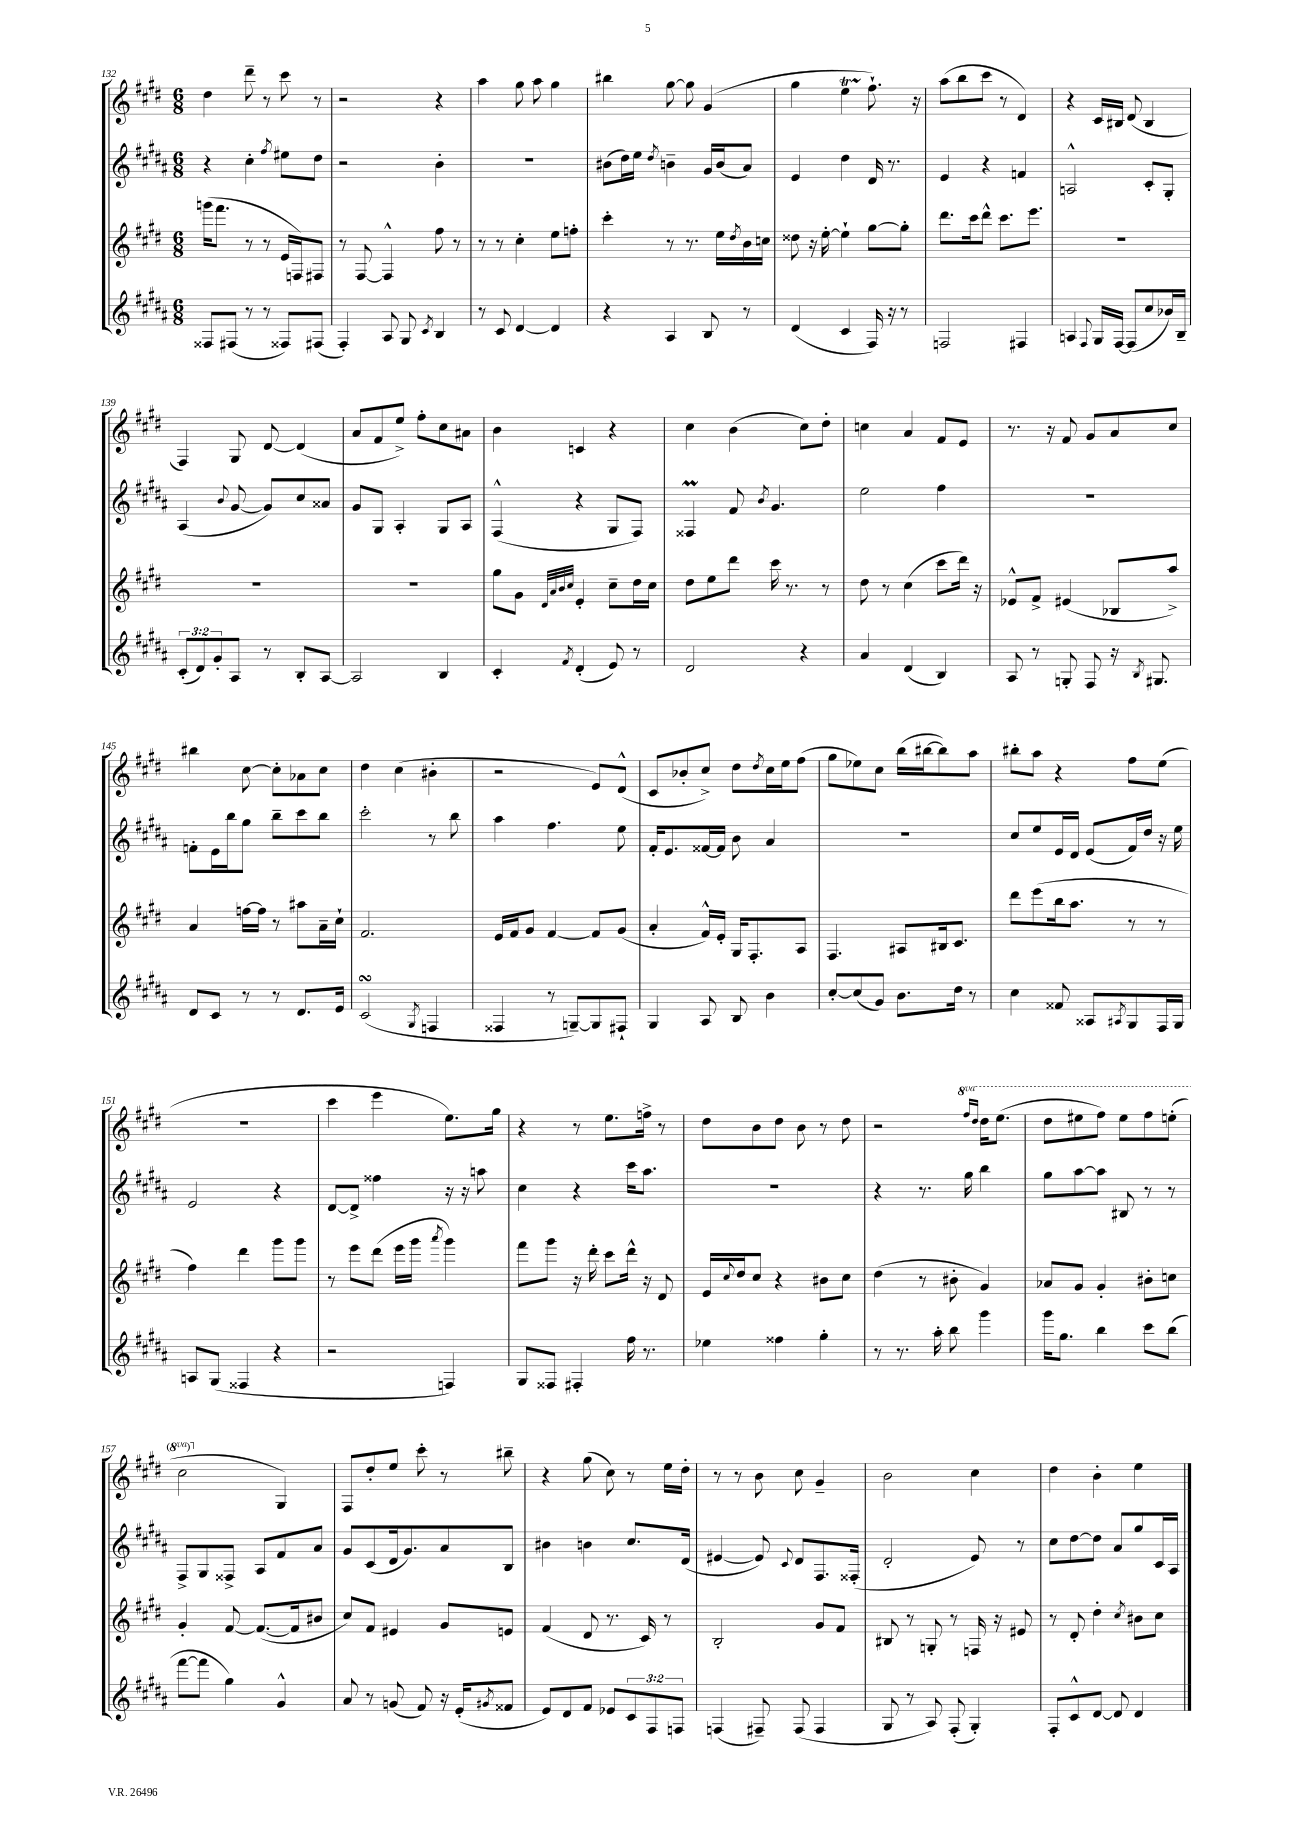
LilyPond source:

<<
\new StaffGroup <<
\new Staff = "s0" {
    \clef treble \key e \major \numericTimeSignature \time 6/8 \set Staff.ottavationMarkups = #ottavation-simple-ordinals
    dis''4 dis'''8-- r8 cis'''8 r8 |
    r2 r4 |
    a''4 gis''8 a''8 gis''4 |
    bis''4 gis''8~ gis''8 gis'4( |
    gis''4 e''4\startTrillSpan fis''8.-!\stopTrillSpan) r16 |
    a''8( b''8 cis'''8 r8 dis'4) |
    r4 cis'16 bis16 dis'8( bis4 |
    fis4) gis8 dis'8~ dis'4( |
    a'8 fis'8 e''8->) fis''8-. cis''8 ais'8 |
    b'4 c'4 r4 |
    cis''4 b'4( cis''8) dis''8-. |
    c''4 a'4 fis'8 e'8 |
    r8. r16 fis'8 gis'8 a'8 cis''8 |
    bis''4 cis''8~ cis''8-. aes'8 cis''8 |
    dis''4 cis''4( bis'4-. |
    r2 e'8) dis'8-^( |
    cis'8 bes'8-. cis''8->) dis''8 \acciaccatura { dis''8 } cis''16 e''16 fis''8( |
    gis''8 ees''8) cis''8 b''16( bis''16~ bis''8) a''8 |
    bis''8-. a''8 r4 fis''8 e''8( |
    R2. |
    cis'''4 e'''4 e''8.) gis''16 |
    r4 r8 e''8. f''16-> r8 |
    dis''8 b'8 dis''8 b'8 r8 dis''8 |
    r2 \ottava #1 \grace { fis'''16 dis'''16 } dis'''16 e'''8.( |
    dis'''8 eis'''8 fis'''8) eis'''8 fis'''8 e'''8-.( |
    cis'''2 \ottava #0 gis4) |
    fis8 dis''8-. e''8 cis'''8-. r8 bis''8-- |
    r4 gis''8( cis''8) r8 e''16 dis''16-. |
    r8 r8 b'8 cis''8 gis'4-- |
    b'2 cis''4 |
    dis''4 b'4-. e''4 \bar "|." |
}
\new Staff = "s1" {
    \clef treble \key b \major \numericTimeSignature \time 6/8
    r4 cis''4-. \acciaccatura { fis''8 } eis''8 dis''8 |
    r2 b'4-. |
    R2. |
    bis'8( dis''16) e''16 \acciaccatura { dis''8 } b'4-- gis'16 b'16( ais'8) |
    e'4 dis''4 dis'16 r8. |
    e'4 r4 f'4 |
    a2-^ cis'8-. gis8-. |
    ais4( \appoggiatura { b'8 } gis'8~ gis'8) cis''8 aisis'8 |
    gis'8 gis8 ais4-. gis8 ais8 |
    fis4-^( r4 gis8 fis8) |
    fisis4\prall fis'8 \acciaccatura { b'8 } gis'4. |
    e''2 fis''4 |
    R2. |
    f'8-. e'16 b''16 gis''8 b''8-- cis'''8 b''8 |
    cis'''2-. r8 b''8 |
    ais''4 fis''4. e''8 |
    fis'16-. e'8. fisis'16~ fisis'16 b'8 ais'4 |
    R2. |
    cis''8 e''8 e'16 dis'16 e'8( fis'16) dis''16 r16 e''16 |
    e'2 r4 |
    dis'8~ dis'8-> fisis''4 r16 r16 a''8 |
    cis''4 r4 cis'''16 ais''8. |
    R2. |
    r4 r8. gis''16 b''4 |
    gis''8 ais''8~ ais''8 bis8 r8 r8 |
    fis8-> gis8 fisis8-> ais8 fis'8 ais'8 |
    gis'8 cis'8( dis'16 gis'8.) ais'8 b8 |
    bis'4 b'4 cis''8. dis'16( |
    eis'4~ eis'8) \appoggiatura { cis'8 } dis'8 fis8. fisis16-.( |
    dis'2-. e'8) r8 |
    cis''8 dis''8~ dis''8 ais'8 gis''8 cis'16 ais16 \bar "|." |
}
\new Staff = "s2" {
    \clef treble \key e \major \numericTimeSignature \time 6/8
    g'''16( fis'''8. r8 r8 e'16 f16) fis8 |
    r8 fis8~ fis4-^ fis''8 r8 |
    r8 r8 cis''4-. e''8 f''8-. |
    cis'''4-. r8 r8. e''16 \acciaccatura { dis''8 } b'16 c''16 |
    disis''8 r16 e''16~-. e''4-! gis''8~ gis''8-. |
    dis'''8. cis'''16 dis'''8-^ cis'''8. e'''8. |
    R2. |
    R2. |
    R2. |
    gis''8 gis'8 \grace { dis'32 a'32 b'32 cis''32 } e'4-. cis''8-- dis''16 cis''16 |
    dis''8 e''8 dis'''8 cis'''16 r8. r8 |
    dis''8 r8 cis''4( cis'''8 dis'''16) r16 |
    ees'8-^ fis'8-> eis'4( bes8 a''8->) |
    a'4 f''16~ f''16 r8 ais''8 a'16-- cis''16-! |
    fis'2. |
    e'16 fis'16 gis'8 fis'4~ fis'8 gis'8( |
    a'4-. fis'16-^) e'16-. gis16 fis8.-. a8 |
    fis4. ais8 bis16 cis'8. |
    dis'''8 e'''8( b''16 a''8. r8 r8 |
    fis''4) dis'''4 gis'''8 gis'''8 |
    r8 e'''8 dis'''8( e'''16 gis'''16 \acciaccatura { a'''8 } gis'''4) |
    fis'''8 gis'''8 r16 dis'''16-. cis'''8 dis'''16-^ r16 dis'8 |
    e'16 \appoggiatura { cis''8 } dis''16 cis''8 r4 bis'8 cis''8 |
    dis''4( r8 bis'8-. gis'4) |
    aes'8 gis'8 gis'4-. bis'8-. c''8 |
    gis'4-. fis'8~ fis'8.~( fis'16 bis'8 |
    cis''8) fis'8 eis'4 gis'8 e'8 |
    fis'4( dis'8 r8. cis'16) r8 |
    b2-. gis'8 fis'8 |
    bis8 r8 g8-. r8 f16 r16 eis'8 |
    r8 dis'8-. dis''4-. \acciaccatura { cis''8 } bis'8 cis''8 \bar "|." |
}
\new Staff = "s3" {
    \clef treble \key b \major \numericTimeSignature \time 6/8 \override Staff.TupletNumber.text = #tuplet-number::calc-fraction-text
    fisis8 fis8( r8 r8 fisis8) fis8( |
    fis4-.) ais8 gis8 \acciaccatura { cis'8 } b4 |
    r8 cis'8 dis'4~ dis'4 |
    r4 ais4 b8 r8 |
    dis'4( cis'4 fis16) r16 r8 |
    f2 fis4 |
    a4 \appoggiatura { fis8 } gis16 fis16~ fis8( cis''8 bes'16) b16-- |
    \tuplet 3/2 { cis'8-.( dis'8) gis'8-. } ais8 r8 b8-. ais8~ |
    ais2 b4 |
    cis'4-. \acciaccatura { fis'8 } dis'4-.( e'8) r8 |
    dis'2 r4 |
    ais'4 dis'4( b4) |
    ais8 r8 g8-. fis8 r16 \acciaccatura { b8 } gis8. |
    dis'8 cis'8 r8 r8 dis'8. e'16 |
    cis'2\turn( \acciaccatura { gis8 } f4 |
    fisis4 r8 g8~--) g8 fis8-! |
    gis4 ais8 b8 b'4 |
    cis''8~-. cis''8( gis'8) b'8. dis''16 r8 |
    cis''4 fisis'8 aisis8 \acciaccatura { ais8 } gis8 fis16 gis16 |
    a8 gis8( fisis4 r4 |
    r2 f4) |
    gis8 fisis8 fis4-. fis''16 r8. |
    ees''4 fisis''4 gis''4-. |
    r8 r8. ais''16-. b''8 gis'''4 |
    gis'''16 gis''8. b''4 cis'''8 b''8( |
    fis'''8~ fis'''8 gis''4) gis'4-^ |
    ais'8 r8 g'8( fis'8) r16 e'16-.( \acciaccatura { gis'8 } fisis'8 |
    e'8) dis'8 fis'8 ees'8 \tuplet 3/2 { cis'8 fis8 f8 } |
    f4( fis8--) fis8( fis4 |
    gis8 r8 ais8) fis8-.( gis4-.) |
    fis8-. cis'8-^ dis'8~ dis'8 dis'4 \bar "|." |
}
>>
>>
\layout { \context { \Score currentBarNumber = #132 } }
